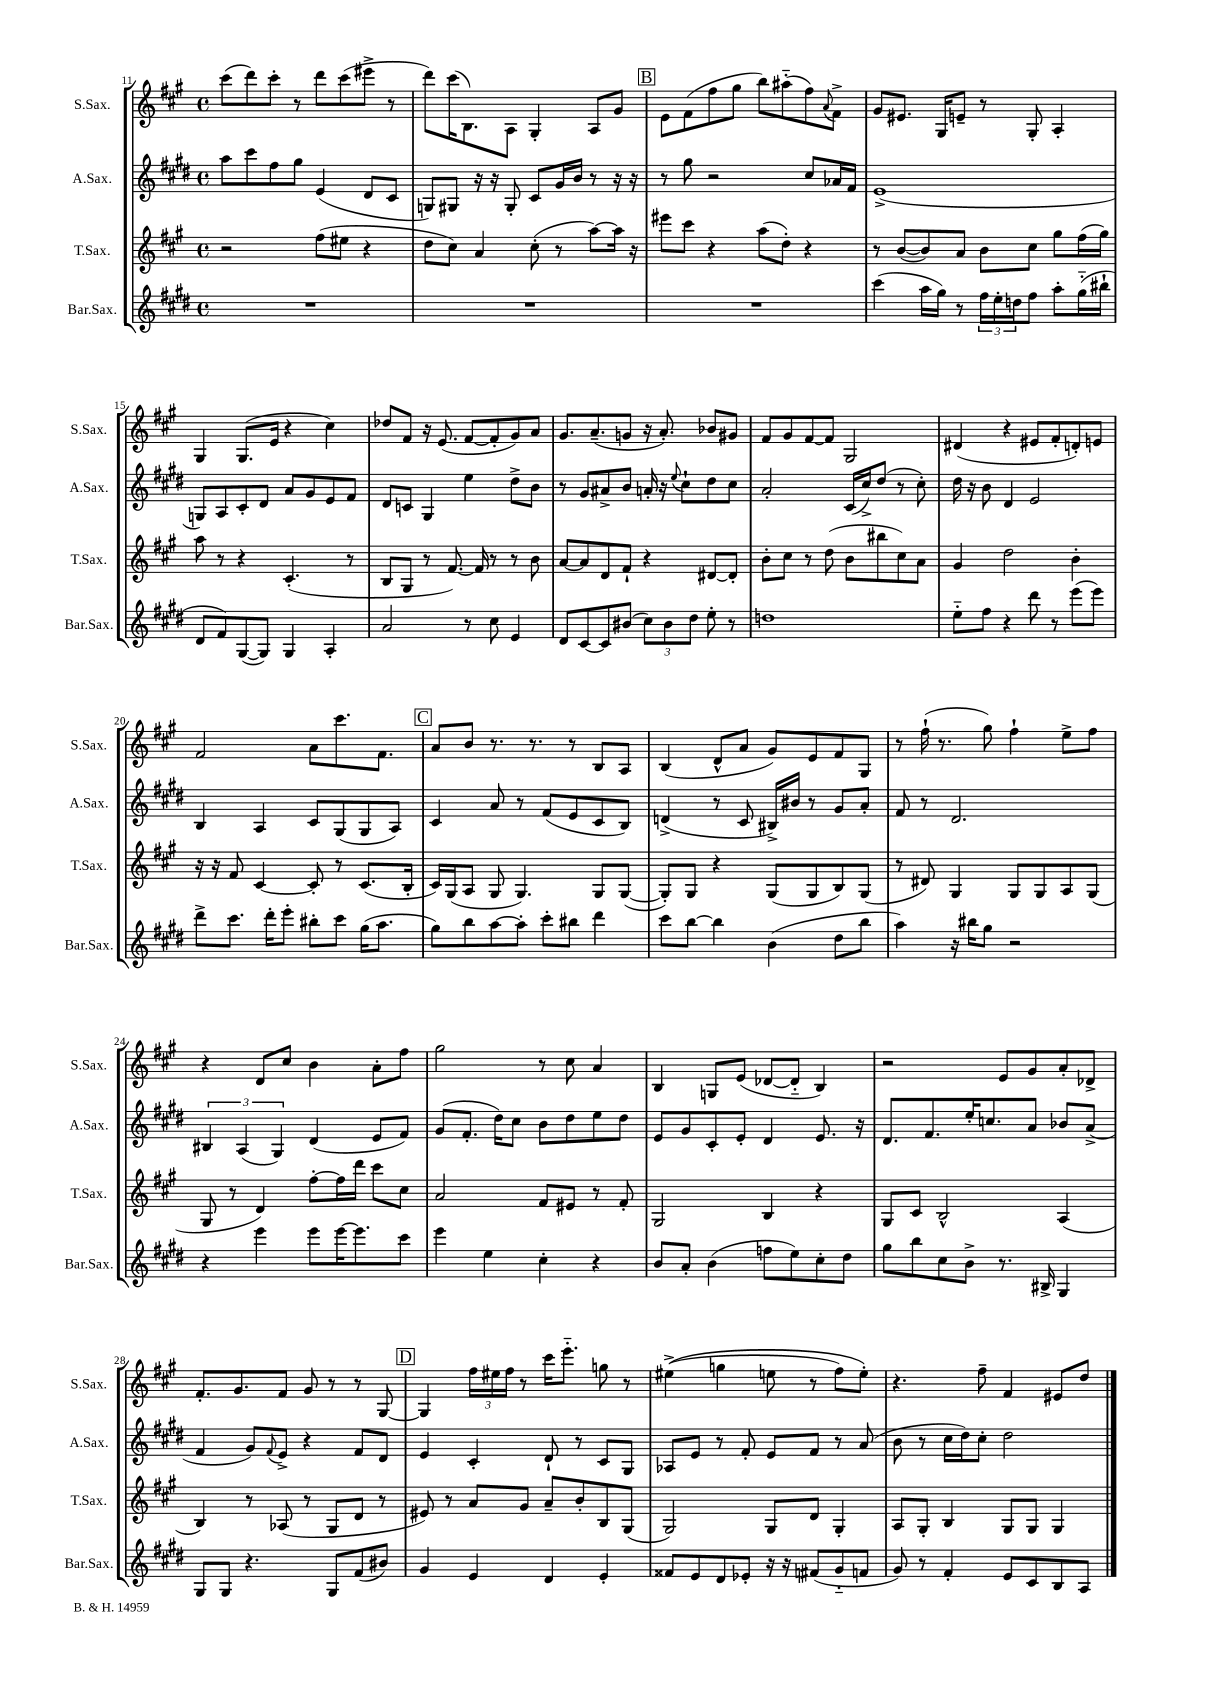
<<
\new StaffGroup <<
\new Staff = "s0" \with { instrumentName = "S.Sax." shortInstrumentName = "S.Sax." } {
    \clef treble \key a \major \defaultTimeSignature \time 4/4
    cis'''8( d'''8) cis'''8-. r8 d'''8 cis'''8( eis'''8-> r8 |
    d'''8) cis'''16( b8.) a8 gis4-. a8 gis'8 |
    \mark \markup { \box "B" } e'8 fis'8( fis''8 gis''8 b''8) ais''8-_( fis''8) \appoggiatura { a'8 } fis'8-> |
    gis'8 eis'8. gis16 e'8-- r8 gis8-. a4-. |
    gis4 gis8.( e'16 r4 cis''4) |
    des''8 fis'8 r16 e'8.( fis'8~ fis'8-. gis'8) a'8 |
    gis'8. a'8.--( g'8 r16 a'8.-.) bes'8 gis'8 |
    fis'8 gis'8 fis'8~ fis'8 gis2 |
    dis'4( r4 eis'8 fis'8-. d'8-.) e'8 |
    fis'2 a'8 cis'''8. fis'8. |
    \mark \markup { \box "C" } a'8 b'8 r8. r8. r8 b8 a8 |
    b4( d'8-^ a'8 gis'8) e'8 fis'8 gis8 |
    r8 fis''16-!( r8. gis''8) fis''4-! e''8-> fis''8 |
    r4 d'8 cis''8 b'4 a'8-. fis''8 |
    gis''2 r8 cis''8 a'4 |
    b4 g8 e'8( des'8~ des'8-_ b4) |
    r2 e'8 gis'8 a'8-. des'8-> |
    fis'8.-. gis'8. fis'8 gis'8 r8 r8 gis8~ |
    \mark \markup { \box "D" } gis4 \tuplet 3/2 { fis''16 eis''16 fis''16 } r8 cis'''16 e'''8.-_ g''8 r8 |
    eis''4->(\( g''4 e''8 r8 fis''8) e''8-.\) |
    r4. fis''8-- fis'4 eis'8 d''8 \bar "|." |
}
\new Staff = "s1" \with { instrumentName = "A.Sax." shortInstrumentName = "A.Sax." } {
    \clef treble \key e \major \defaultTimeSignature \time 4/4
    a''8 cis'''8 fis''8 gis''8 e'4( dis'8 cis'8 |
    g8) gis8 r16 r16 gis8-. cis'8 gis'16 b'16 r8 r16 r16 |
    \mark \markup { \box "B" } r8 gis''8 r2 cis''8 aes'16 fis'16 |
    e'1->( |
    g8) a8 cis'8-. dis'8 a'8 gis'8 e'8 fis'8 |
    dis'8 c'8 gis4 e''4 dis''8-> b'8 |
    r8 gis'8 ais'8-> b'8 a'16-. r16 \appoggiatura { e''8 } cis''8-! dis''8 cis''8 |
    a'2-. cis'16( cis''16->) dis''8( r8 cis''8-.) |
    dis''16 r16 b'8 dis'4 e'2 |
    b4 a4 cis'8 gis8( gis8 a8) |
    \mark \markup { \box "C" } cis'4 a'8 r8 fis'8( e'8 cis'8 b8) |
    d'4->( r8 cis'8 bis16->) bis'16 r8 gis'8 a'8-. |
    fis'8 r8 dis'2. |
    \tuplet 3/2 { bis4 a4( gis4) } dis'4( e'8 fis'8) |
    gis'8( fis'8.-. dis''16) cis''8 b'8 dis''8 e''8 dis''8 |
    e'8 gis'8 cis'8-. e'8-. dis'4 e'8. r16 |
    dis'8. fis'8. e''16-. c''8. a'8 bes'8 a'8->( |
    fis'4 gis'8) \appoggiatura { fis'8 } e'8-> r4 fis'8 dis'8 |
    \mark \markup { \box "D" } e'4 cis'4-. dis'8-! r8 cis'8 gis8 |
    aes8 e'8 r8 fis'8-. e'8 fis'8 r8 a'8( |
    b'8 r8 cis''16 dis''16) cis''8-. dis''2 \bar "|." |
}
\new Staff = "s2" \with { instrumentName = "T.Sax." shortInstrumentName = "T.Sax." } {
    \clef treble \key a \major \defaultTimeSignature \time 4/4
    r2 fis''8( eis''8 r4 |
    d''8 cis''8) a'4 cis''8-.( r8 a''8~) a''16 r16 |
    \mark \markup { \box "B" } eis'''8 cis'''8 r4 a''8( d''8-.) r4 |
    r8 b'8~( b'8) a'8 b'8 cis''8 gis''8 fis''16( gis''16) |
    a''8 r8 r4 cis'4.-.( r8 |
    b8 gis8 r8 fis'8.~) fis'16 r8 r8 b'8 |
    a'8~ a'8 d'8 fis'8-! r4 dis'8~ dis'8-. |
    b'8-. cis''8 r8 d''8( b'8 bis''8 cis''8) a'8 |
    gis'4 d''2 b'4-. |
    r16 r16 fis'8 cis'4~ cis'8-. r8 cis'8.( b16-. |
    \mark \markup { \box "C" } cis'16) gis16( a8 gis8 gis4.) gis8 gis8~( |
    gis8-.) gis8 r4 gis8( gis8 b8) gis8( |
    r8 dis'8) gis4 gis8 gis8 a8 gis8( |
    gis8 r8 d'4) fis''8~-. fis''16 d'''16 cis'''8 cis''8 |
    a'2 fis'8 eis'8 r8 fis'8-. |
    gis2 b4 r4 |
    gis8 cis'8 b2-^ a4( |
    b4) r8 aes8( r8 gis8 d'8 r8 |
    \mark \markup { \box "D" } eis'8) r8 a'8 gis'8 a'8-- b'8-. b8 gis8( |
    gis2) gis8 d'8 gis4-. |
    a8 gis8-. b4 gis8 gis8 gis4 \bar "|." |
}
\new Staff = "s3" \with { instrumentName = "Bar.Sax." shortInstrumentName = "Bar.Sax." } {
    \clef treble \key e \major \defaultTimeSignature \time 4/4
    R1 |
    R1 |
    \mark \markup { \box "B" } R1 |
    cis'''4( a''16 gis''16) r8 \tuplet 3/2 { fis''16 e''16-. d''16 } fis''8 a''8-. gis''16-_( bis''16-! |
    dis'8 fis'8) gis8~( gis8) gis4 a4-. |
    a'2 r8 cis''8 e'4 |
    dis'8 cis'8~ cis'8 bis'8( \tuplet 3/2 { cis''8) bis'8 dis''8 } e''8-. r8 |
    d''1 |
    e''8-_ fis''8 r4 dis'''8 r8 e'''8( e'''8) |
    dis'''8-> cis'''8. dis'''16-. e'''8-. bis''8-. cis'''8 gis''16( a''8. |
    \mark \markup { \box "C" } gis''8) b''8 a''8~ a''8-. cis'''8-. bis''8 dis'''4 |
    cis'''8 b''8~ b''4 b'4( dis''8 b''8 |
    a''4) r16 bis''16 gis''8 r2 |
    r4 e'''4 e'''8 e'''16~ e'''8. cis'''8 |
    e'''4 e''4 cis''4-. r4 |
    b'8 a'8-. b'4( f''8 e''8) cis''8-. dis''8 |
    gis''8 b''8 cis''8 b'8-> r8. bis16-> gis4 |
    gis8 gis8 r4. gis8 fis'8( bis'8) |
    \mark \markup { \box "D" } gis'4 e'4 dis'4 e'4-. |
    fisis'8 e'8 dis'8 ees'8-. r16 r16 fis'8( gis'8-_ f'8 |
    gis'8) r8 fis'4-. e'8 cis'8 b8 a8 \bar "|." |
}
>>
>>
\layout { \context { \Score currentBarNumber = #11 } }
